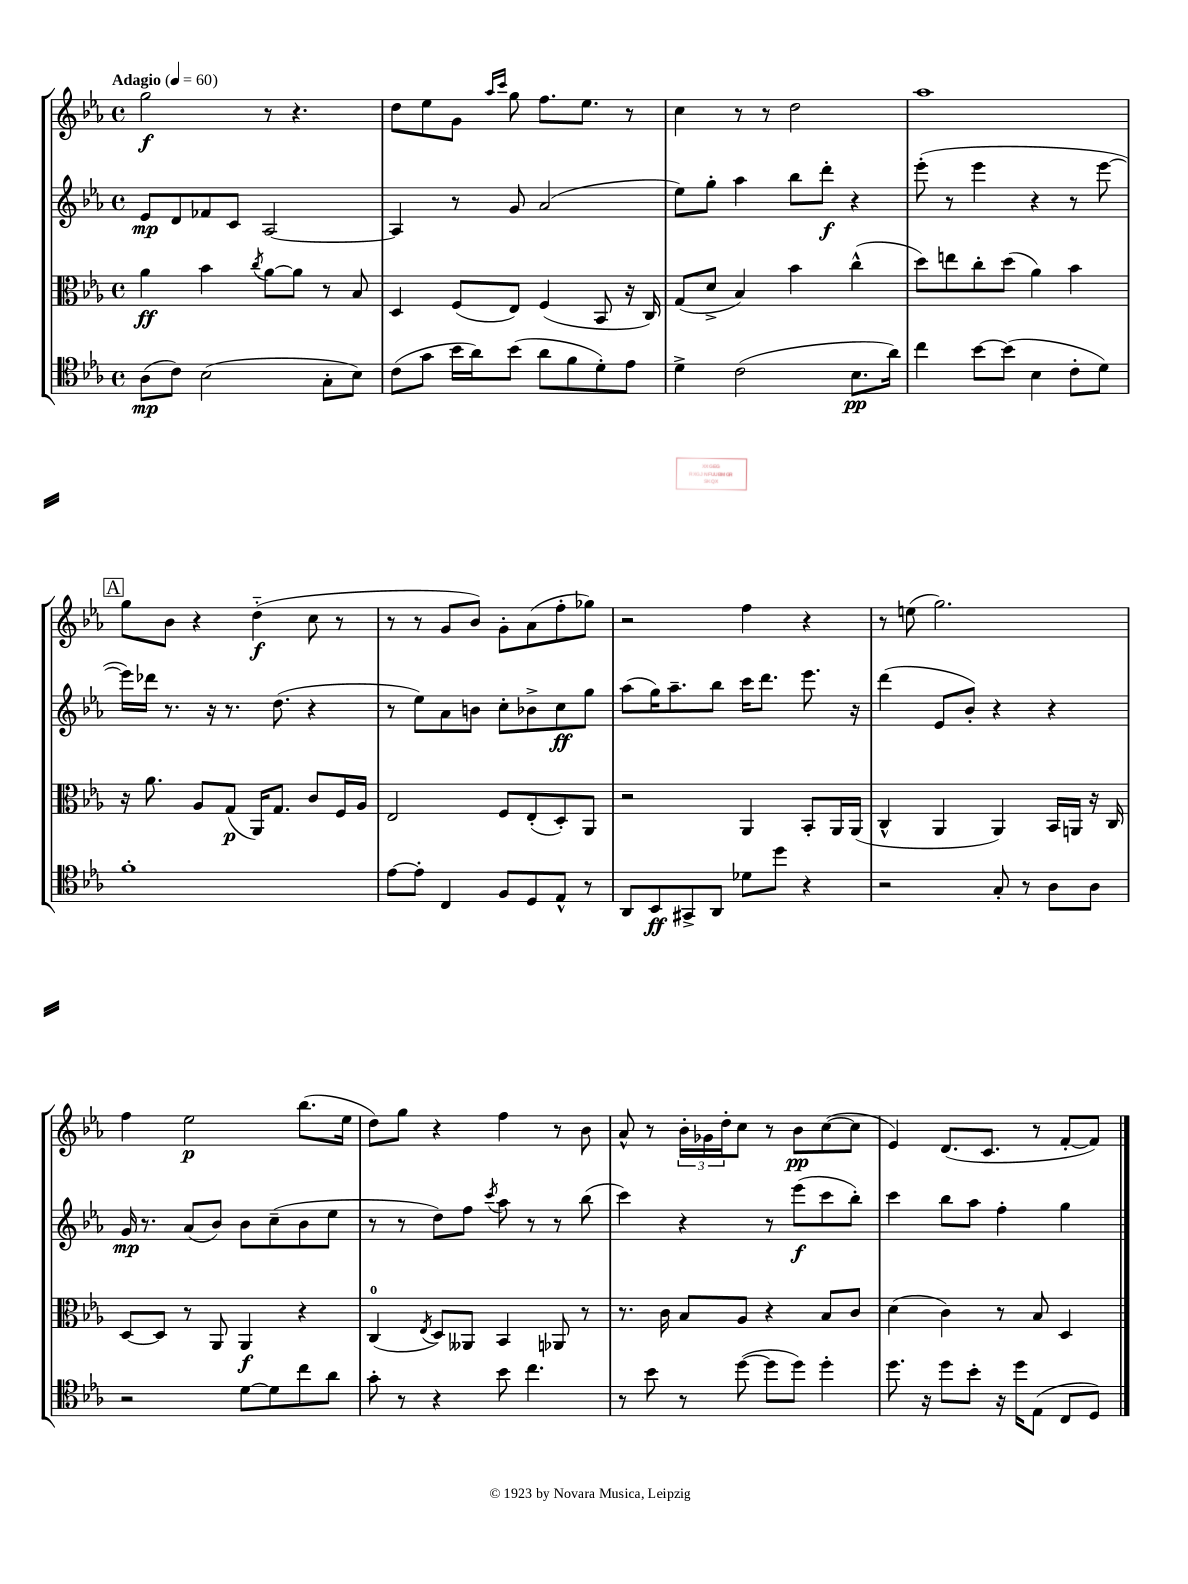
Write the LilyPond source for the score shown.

<<
\new StaffGroup <<
\new Staff = "s0" {
    \clef treble \key ees \major \defaultTimeSignature \time 4/4 \tempo "Adagio" 4 = 60
    g''2\f r8 r4. |
    d''8 ees''8 g'8 \grace { aes''16 c'''16 } g''8 f''8. ees''8. r8 |
    c''4 r8 r8 d''2 |
    aes''1 |
    \mark \markup { \box "A" } g''8 bes'8 r4 d''4-_\f( c''8 r8 |
    r8 r8 g'8 bes'8) g'8-. aes'8( f''8-. ges''8) |
    r2 f''4 r4 |
    r8 e''8( g''2.) |
    f''4 ees''2\p bes''8.( ees''16 |
    d''8) g''8 r4 f''4 r8 bes'8 |
    aes'8-^ r8 \tuplet 3/2 { bes'16-. ges'16 d''16-. } c''8 r8 bes'8\pp c''8~( c''8 |
    ees'4) d'8.( c'8. r8 f'8~-. f'8) \bar "|." |
}
\new Staff = "s1" {
    \clef treble \key ees \major \defaultTimeSignature \time 4/4
    ees'8\mp d'8 fes'8 c'8 aes2~ |
    aes4 r8 g'8 aes'2( |
    ees''8) g''8-. aes''4 bes''8 d'''8-.\f r4 |
    ees'''8-.( r8 ees'''4 r4 r8 ees'''8~ |
    \mark \markup { \box "A" } ees'''16) des'''16 r8. r16 r8. d''8.( r4 |
    r8 ees''8) aes'8 b'8 c''8-. bes'8-> c''8\ff g''8 |
    aes''8( g''16) aes''8.-- bes''8 c'''16 d'''8. ees'''8. r16 |
    d'''4( ees'8 bes'8-.) r4 r4 |
    g'16\mp r8. aes'8( bes'8) bes'8 c''8--( bes'8 ees''8 |
    r8 r8 d''8) f''8 \acciaccatura { c'''8 } aes''8 r8 r8 bes''8( |
    c'''4) r4 r8 ees'''8\f( c'''8 bes''8-.) |
    c'''4 bes''8 aes''8 f''4-. g''4 \bar "|." |
}
\new Staff = "s2" {
    \clef alto \key ees \major \defaultTimeSignature \time 4/4
    aes'4\ff bes'4 \acciaccatura { c''8 } aes'8~ aes'8 r8 bes8 |
    d4 f8( ees8) f4( bes,8 r16 c16) |
    g8( d'8-> bes4) bes'4 c''4-^( |
    d''8) e''8 c''8-. d''8( aes'4) bes'4 |
    \mark \markup { \box "A" } r16 aes'8. aes8 g8\p( aes,16) g8. c'8 f16 aes16 |
    ees2 f8 ees8-.( d8-.) aes,8 |
    r2 aes,4 bes,8-. aes,16 aes,16( |
    c4-^ aes,4 aes,4) bes,16 a,16 r16 c16 |
    d8~ d8 r8 aes,8 aes,4\f r4 |
    c4-0( \acciaccatura { ees8 } d8) aeses,8 bes,4 aes,8 r8 |
    r8. c'16 bes8 aes8 r4 bes8 c'8 |
    d'4( c'4) r8 bes8 d4 \bar "|." |
}
\new Staff = "s3" {
    \clef tenor \key ees \major \defaultTimeSignature \time 4/4
    aes8\mp( c'8) bes2( g8-. bes8) |
    c'8( g'8 bes'16 aes'16) bes'8( aes'8 f'8 d'8-.) ees'8 |
    d'4-> c'2( bes8.\pp aes'16) |
    c''4 bes'8~ bes'8( bes4 c'8-. d'8) |
    \mark \markup { \box "A" } f'1-. |
    ees'8~ ees'8-. c4 f8 d8 ees8-^ r8 |
    aes,8 bes,8\ff gis,8-> aes,8 des'8 d''8 r4 |
    r2 g8-. r8 aes8 aes8 |
    r2 d'8~ d'8 c''8 aes'8 |
    g'8-. r8 r4 bes'8 c''4. |
    r8 bes'8 r8 d''8~( d''8 d''8) d''4-. |
    d''8. r16 d''8 bes'8-. r16 d''16 ees8( c8 d8) \bar "|." |
}
>>
>>
\layout { \context { \Score \remove "Bar_number_engraver" } }
